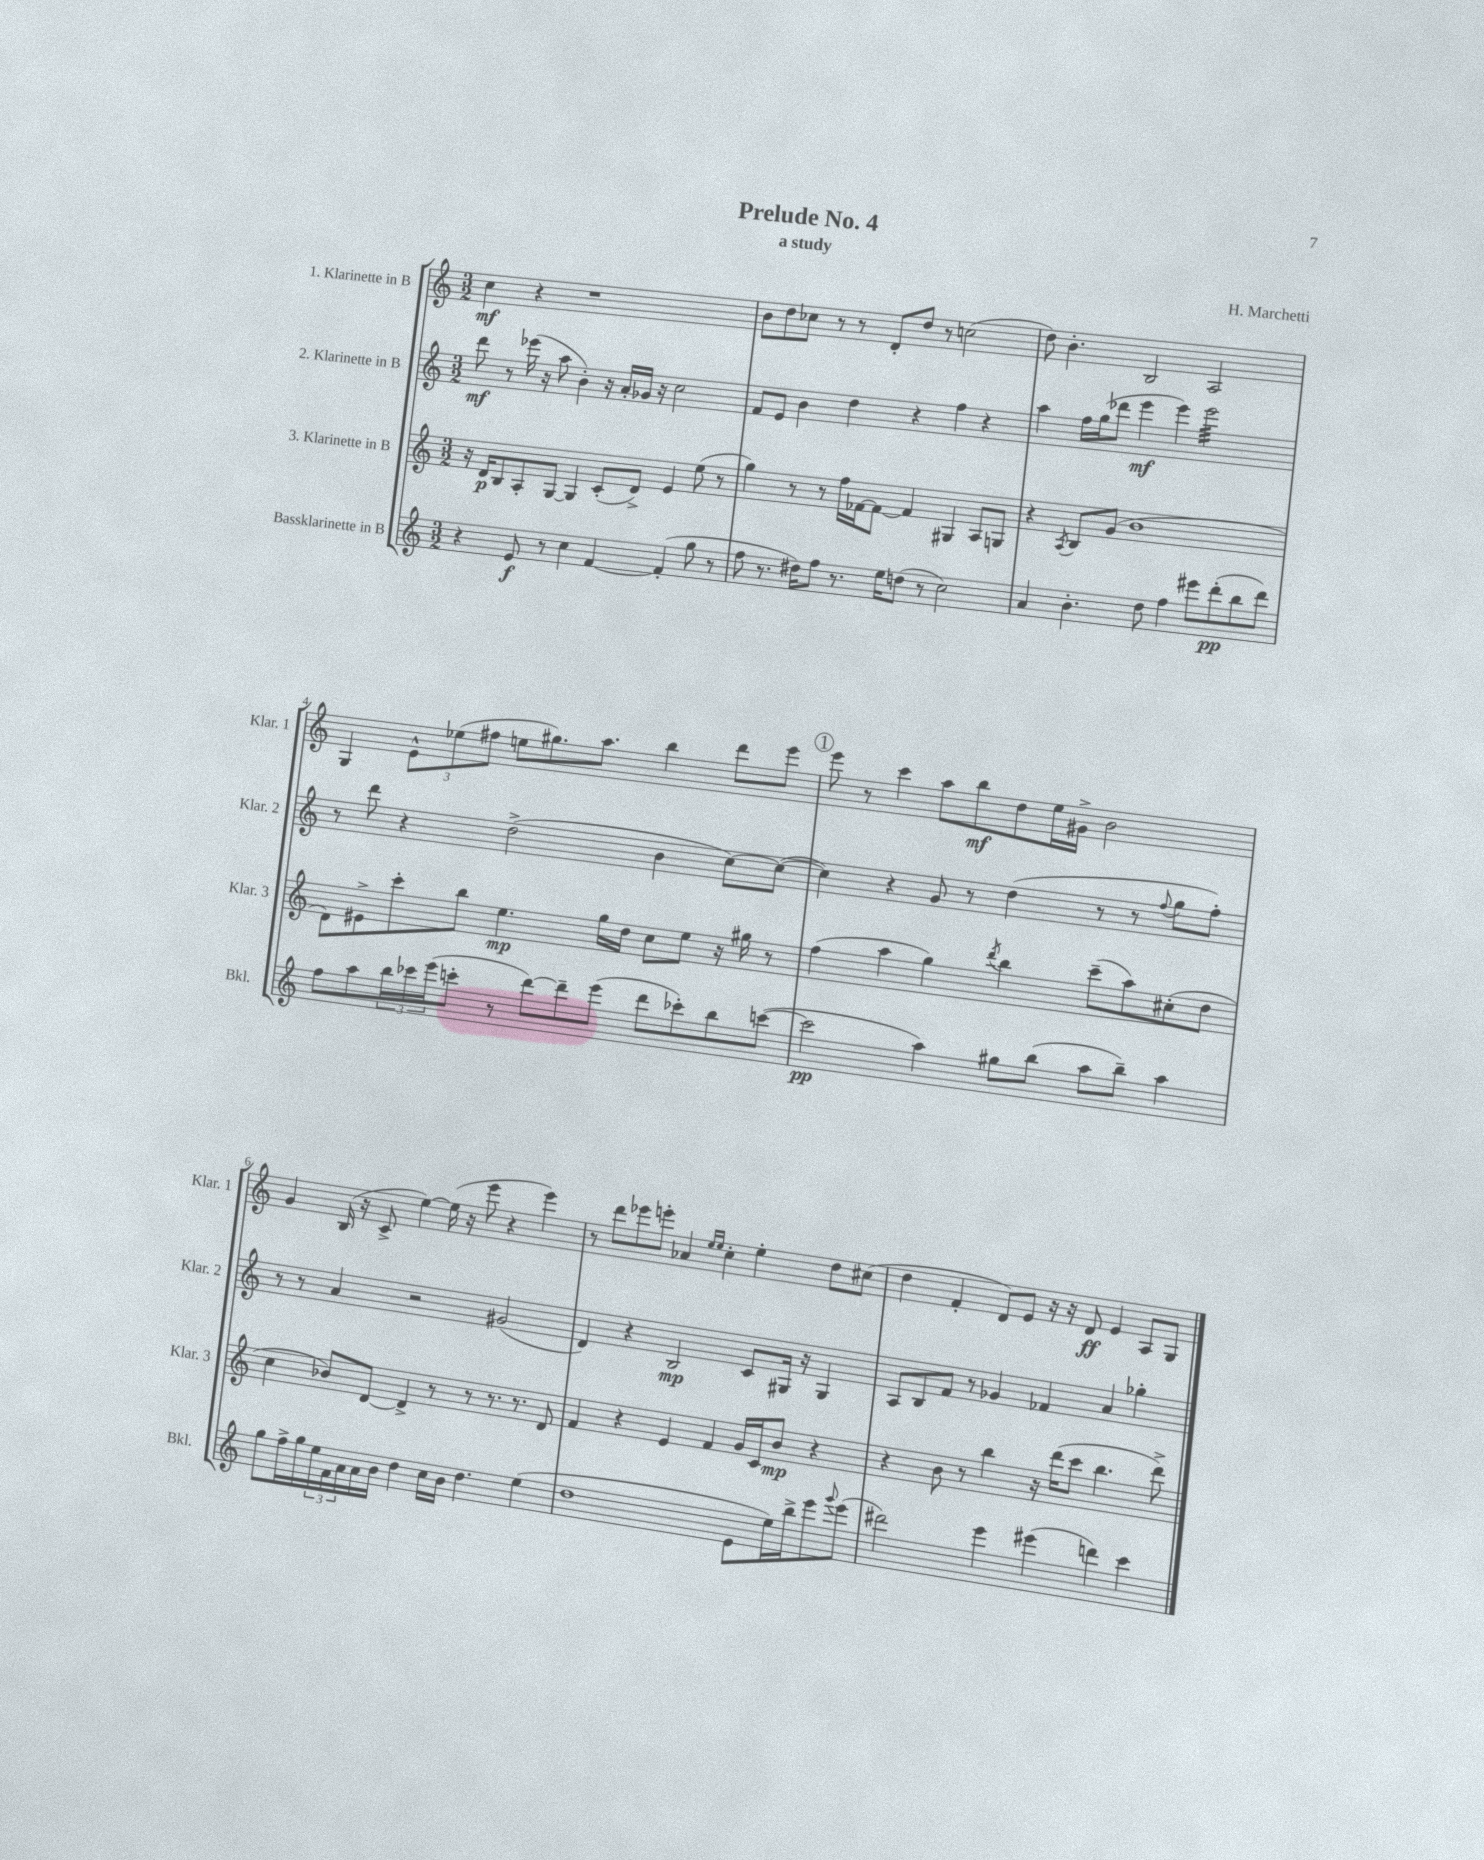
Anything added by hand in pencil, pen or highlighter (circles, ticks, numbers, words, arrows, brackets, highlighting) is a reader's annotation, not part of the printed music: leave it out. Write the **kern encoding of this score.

**kern	**kern	**kern	**kern
*staff4	*staff3	*staff2	*staff1
*clefG2	*clefG2	*clefG2	*clefG2
*k[]	*k[]	*k[]	*k[]
*M3/2	*M3/2	*M3/2	*M3/2
4r	16r	8ddd	4cc
.	16d	.	.
.	8B	8r	.
8e	8A'	(16eee-	4r
.	.	16r	.
8r	[8G	8aa	.
4cc	4G]	4b')	1r
[4f	(8c'	16r	.
.	.	16a'	.
.	8d^)	16g-	.
.	.	16r	.
(4f']	4e	2cc	.
8gg	(8ee	.	.
8r	8r	.	.
=	=	=	=
8ff	4gg)	8f	8b
8.r	.	8e	8dd
.	8r	4b	8cc-
16dd#)	.	.	.
8ff	8r	.	8r
8.r	16ff	4dd	8r
.	[16f-	.	.
.	8f-_	.	8d'
16ee	.	.	.
(8dd	4f-]	4r	8dd
8r	.	.	8r
2cc)	4G#	4ff	(2cc
.	8A	4r	.
.	8G	.	.
=	=	=	=
4a	4r	4aa	8dd)
.	.	.	4.b'
.	8qA	.	.
4.b'	8B	16ff	.
.	.	(16gg	.
.	(8g	8ddd-	.
.	1b	4eee	2B
8dd	.	.	.
4ff	.	4eee)	.
8eee#	.	2eee	2A
(8ddd'	.	.	.
8bb	.	.	.
8ddd)	.	.	.
=	=	=	=
8ff	8d)	8r	4G
8aa	8e#^	8ddd	.
24bb	8ccc'	4r	12e^^
24ccc-	.	.	.
(24eee	.	.	(12ee-
8ccc'	8bb	.	.
.	.	.	12ff#
8r	4.ee	(2dd^	8ee
[8ddd)	.	.	8.gg#)
8ddd~]	.	.	.
.	.	.	8.aa
(8eee	16gg	.	.
.	16dd	.	.
8ddd	8cc	4b	4bb
8ccc-')	8ee	.	.
8bb	16r	[8cc)	8ddd
.	16gg#	.	.
([8ccc	8r	(8cc_	8eee
=	=	=	=
2ccc]	(4ff	4cc])	8eee
.	.	.	8r
.	4aa	4r	4ccc
4aa)	4gg)	8g	8aa
.	.	8r	8bb
.	8qddd	.	.
8gg#	4bb	(4dd	8dd
(8bb	.	.	16ee
.	.	.	16g#^
8aa	(8ccc~	8r	2b
8bb~)	8aa)	8r	.
.	.	8qqff	.
4aa	(8cc#'	8gg	.
.	8dd	8ff')	.
=	=	=	=
8gg	4cc	8r	4g
16ff^	.	8r	.
16gg	.	.	.
24ee	8b-)	4a	(16B
24f	.	.	.
.	.	.	16r
24a	.	.	.
16a	[8d	.	8c^
16b	.	.	.
4dd	4d^]	2r	[4ee)
16cc	8r	.	(16ee]
16b	.	.	16r
4.dd	8r	.	8eee
.	8.r	(2g#	4r
.	8.r	.	.
(4ee	.	.	4eee)
.	8d	.	.
=	=	=	=
1dd	4f	4d)	8r
.	.	.	8ddd
.	4r	4r	8eee-
.	.	.	8eee'
.	4e	2B	4a-
.	.	.	16qqee
.	.	.	16qqee
.	4f	.	4cc'
8e	16g	8c	4ee'
.	16c	.	.
16ee)	8b	16G#	.
16bb^	.	16r	.
8eee	4r	4G#	8dd
8qqggg	.	.	.
(8eee	.	.	(8cc#
=	=	=	=
2ddd#)	4r	8A	4dd
.	.	8B	.
.	8b	8f	4f'
.	8r	8r	.
4eee	4bb	4g-	8d)
.	.	.	8e
(4eee#	16r	4f-	16r
.	(16ddd	.	16r
.	8ccc	.	8d
4ddd)	4.bb	4a	4e
4ccc	.	4gg-'	8A
.	8ddd^)	.	8G
==	==	==	==
*-	*-	*-	*-
